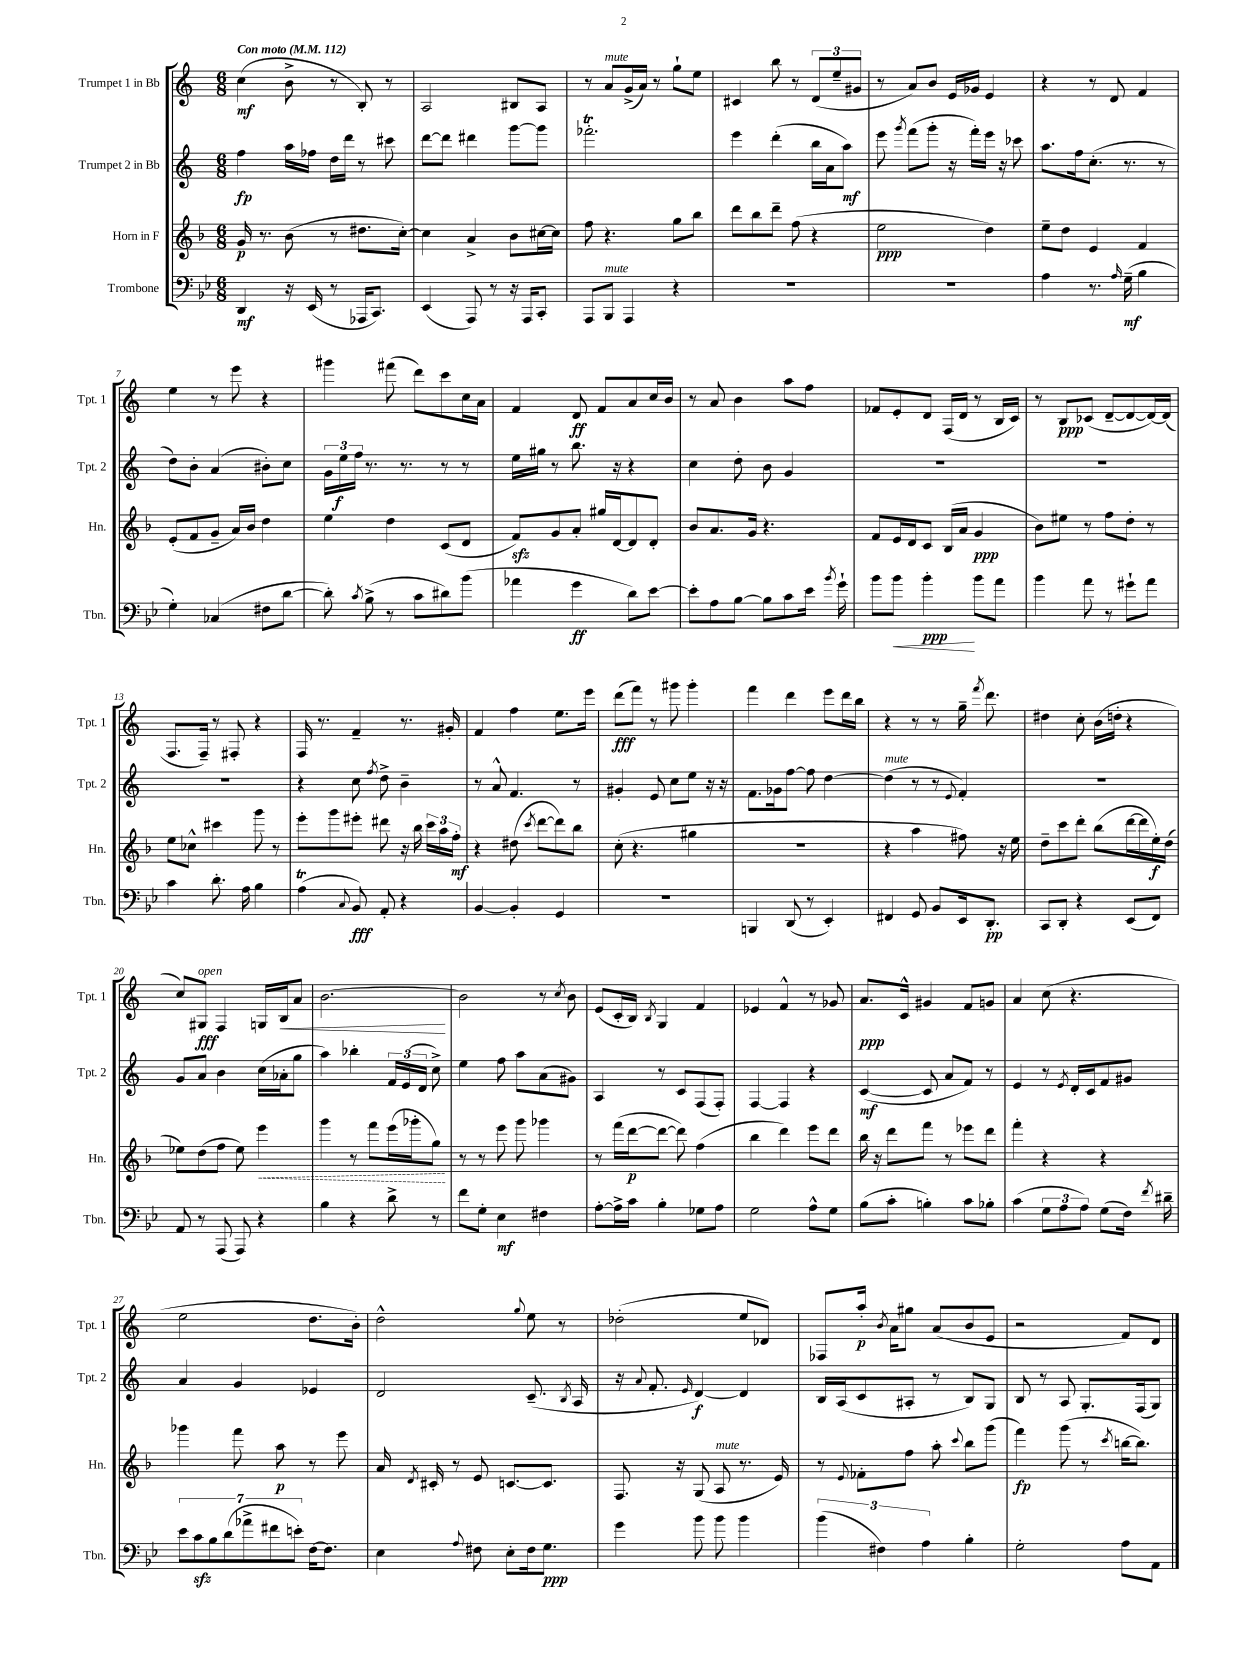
<<
\new StaffGroup <<
\new Staff = "s0" \with { instrumentName = "Trumpet 1 in Bb" shortInstrumentName = "Tpt. 1" } {
    \clef treble \key c \major \numericTimeSignature \time 6/8 \tempo "Con moto" 4 = 112
    \autoBeamOff c''4\mf( b'8-> r8 b8-.) r8 |
    a2 bis8[ a8] |
    r8 a'8[^\markup { \italic "mute" } g'16->( a'16]) r8 g''8[-! e''8] |
    cis'4 b''8 r8 \tuplet 3/2 { d'8[( e''8-- gis'8] } |
    r8 a'8[) b'8] e'16[ ges'16] e'4 |
    r4 r8 d'8 f'4 |
    e''4 r8 e'''8 r4 |
    gis'''4 fis'''8( d'''8[) c'''8 c''16 a'16] |
    f'4 d'8\ff f'8[ a'8 c''16 b'16] |
    r8 a'8 b'4 a''8[ f''8] |
    fes'8[ e'8-. d'8] f16[( d'16] r8 b16[ c'16]) |
    r8 b8[\ppp ces'8]( d'8[~-- d'8~ d'16~) d'16]( |
    f8.[ f16]--) r8 fis8-. r4 |
    f16 r8. f'4-- r8. gis'16-. |
    f'4 f''4 e''8.[ e'''16] |
    d'''8[\fff( f'''8]) r8 gis'''8 gis'''4-. |
    f'''4 d'''4 e'''8[ d'''16 b''16] |
    r4 r8 r8 g''16-- \acciaccatura { f'''8 } d'''8. |
    dis''4 c''8-. b'16[( d''16]-. r4 |
    c''8[) gis8]\fff^\markup { \italic "open" } f4 g16[ b16\< a'8] |
    b'2.~\! |
    b'2 r8 \acciaccatura { c''8 } b'8 |
    e'8[( c'16-. b16]) \acciaccatura { b8 } g4 f'4 |
    ees'4 f'4-^ r8 ges'8 |
    a'8.[\ppp c'16]-^ gis'4 f'8[ g'8] |
    a'4 c''8( r4. |
    e''2 d''8.[ b'16]-.) |
    d''2-^ \appoggiatura { g''8 } e''8 r8 |
    des''2-.( e''8[ des'8]) |
    fes8[ a''16]-.\p \acciaccatura { b'8 } a'16[ gis''8] a'8[( b'8 e'8] |
    r2 f'8[) d'8] \bar "|." |
}
\new Staff = "s1" \with { instrumentName = "Trumpet 2 in Bb" shortInstrumentName = "Tpt. 2" } {
    \clef treble \key c \major \numericTimeSignature \time 6/8
    \autoBeamOff f''4\fp a''16[ fes''16] d''16[ d'''16] r8 cis'''8 |
    d'''8[~ d'''8] dis'''4 g'''8[~ g'''8] |
    fes'''2.-.\trill |
    e'''4 d'''4-.( b''16[ a'16 a''8]\mf) |
    e'''8 \acciaccatura { g'''8 } f'''8[( g'''8]-. r16 f'''16[-.) e'''16] r16 ces'''8 |
    a''8.[ f''16 c''8.]-.( r8. r8 |
    d''8[) b'8]-. a'4( bis'8[-.) c''8] |
    \tuplet 3/2 { g'16[ e''16\f f''16] } r8. r8. r8 r8 |
    e''16[ gis''16] r8 b''8. r16 r4 |
    c''4 d''8-. b'8 g'4 |
    R2. |
    R2. |
    R2. |
    r4 c''8 \acciaccatura { f''8 } d''8-> b'4-- |
    r8 a'8-^ f'4. r8 |
    gis'4-. e'8 c''8[ e''8] r16 r16 |
    f'8.[ ges'16 f''8]~ f''8 d''4~ |
    d''4^\markup { \italic "mute" }( r8 r8 \appoggiatura { e'8 } f'4-.) |
    r2. |
    g'8[ a'8] b'4 c''16[( aes'16-. g''8] |
    a''4) bes''4-. \tuplet 3/2 { f'16[ e'16( d'16] } c''8->) |
    e''4 f''8 a''8[ a'8( gis'8]) |
    a4 r8 c'8[ f8( f8]-.) |
    f4~ f4 r4 |
    c'4~\mf( c'8 a'8[ f'8]) r8 |
    e'4 r8 \acciaccatura { e'8 } d'16[-. c'16 f'8 gis'8] |
    a'4 g'4 ees'4 |
    d'2 c'8.--( \acciaccatura { b8 } a16 |
    r16 \appoggiatura { a'8 } f'8.-. \grace { e'16 } d'4~\f) d'4 |
    b16[ a16( c'8 ais8]-. r8 b8[) g8] |
    b8 r8 a8 g8.[-. f16( g8]) \bar "|." |
}
\new Staff = "s2" \with { instrumentName = "Horn in F" shortInstrumentName = "Hn." } {
    \clef treble \key f \major \numericTimeSignature \time 6/8
    \autoBeamOff g'16\p r8. bes'8( r8 dis''8.[ c''16]~-.) |
    c''4 a'4-> bes'8[ cis''16~ cis''16] |
    f''8 r4. g''8[ bes''8] |
    d'''8[ bes''8 d'''8]-- f''8( r4 |
    e''2\ppp d''4) |
    e''8[-- d''8] e'4 f'4 |
    e'8[-.( f'8 g'8]-- a'16[) bes'16] d''4 |
    e''4 d''4 c'8[( d'8] |
    f'8[\sfz) g'8 a'8]-. gis''16[ d'16~ d'8 d'8]-. |
    bes'8[ a'8. g'16] r4. |
    f'8[ e'16 d'16 c'8] bes16[( a'16] g'4\ppp |
    bes'8[) eis''8] r8 f''8[ d''8]-. r8 |
    e''8[ ces''8]-^ cis'''4 g'''8 r8 |
    e'''8[-. g'''8 eis'''8]-. dis'''8 r16 bes''16 \tuplet 3/2 { c'''16[ a''16 f''16]-.\mf } |
    r4 dis''8( \acciaccatura { c'''8 } d'''8[~ d'''8) bes''8] |
    c''8-.( r4. gis''4 |
    r2. |
    r4 a''4 fis''8) r16 e''16 |
    d''8[-- c'''8 d'''8]-. bes''8[( d'''16~ d'''16 e''16-.\f) d''16]( |
    ees''8[) d''8( f''8] ees''8) \once \override Hairpin.style = #'dashed-line e'''4\< |
    g'''4 r8 f'''8[ e'''16( ges'''16-. g''8]\!) |
    r8 r8 e'''8 g'''8 ges'''4 |
    r8 f'''16[( d'''16~\p d'''8]~ d'''8) f''4( |
    bes''4 d'''4) e'''8[ d'''8] |
    bes''16 r16 d'''8[ f'''8] r8 ees'''8[ d'''8] |
    f'''4-. r4 r4 |
    ges'''4 f'''8 a''8\p r8 e'''8 |
    a'16 \acciaccatura { d'8 } cis'16-. r8 e'8 c'8.[~ c'8.] |
    f8. r16 g8( a8^\markup { \italic "mute" } r8. e'16) |
    r8 \appoggiatura { e'8 } fes'8[-. f''8] a''8-. \appoggiatura { c'''8 } bes''8[ g'''8]( |
    f'''4\fp) g'''8( r8 \acciaccatura { c'''8 } b''16[~ b''8.]) \bar "|." |
}
\new Staff = "s3" \with { instrumentName = "Trombone" shortInstrumentName = "Tbn." } {
    \clef bass \key bes \major \numericTimeSignature \time 6/8
    \autoBeamOff d,4\mf r16 ees,16( r8 aes,,16[ c,8.]) |
    ees,4( a,,8) r8 r16 a,,16[ c,8]-. |
    a,,8[ bes,,8]^\markup { \italic "mute" } a,,4 r4 |
    R2. |
    R2. |
    a4 r8. \grace { a16 } g16--\mf( bes4 |
    g4-.) ces4( fis8[ d'8]~ |
    d'8-.) \acciaccatura { c'8 } bes8->( r8 c'8[ dis'8) bes'8]( |
    aes'4 g'4\ff d'8[) ees'8]~ |
    ees'8[-. a8 bes8]~ bes8[ c'8 ees'16] \acciaccatura { bes'8 } g'16-! |
    bes'8[ bes'8]\< bes'4-.\ppp\! bes'8[ a'8] |
    bes'4 a'8 r8 gis'8[-! a'8] |
    c'4 d'8.-. a16 bes4 |
    a4\trill( \appoggiatura { c8 } bes,8\fff) a,8-. r4 |
    bes,4~ bes,4-. g,4 |
    R2. |
    b,,4 d,8( r8 ees,4-.) |
    fis,4 g,8 bes,8[ ees,16 d,8.]-.\pp |
    c,8[ d,8]-. r4 ees,8[( f,8]) |
    a,8 r8 a,,8( a,,8) r4 |
    bes4 r4 d'8-> r8 |
    f'8[ g8]-. ees4\mf fis4 |
    a8[~-. a16-> c'16] bes4-. ges8[ a8] |
    g2 a8[-^ g8] |
    bes8[( c'8]-. b4-.) c'8[ bes8]-. |
    c'4( \tuplet 3/2 { g8[ a8 a8]) } g8[( f16]) \acciaccatura { f'8 } dis'16-- |
    \tuplet 7/4 { ees'8[ c'8\sfz bes8 d'8( aes'8-> fis'8 e'8]-.) } f16[~ f8.] |
    ees4 \appoggiatura { a8 } fis8 ees8[-. fis16 g8.]\ppp |
    g'4 bes'8 bes'8 bes'4 |
    \tuplet 3/2 { bes'4( fis4) a4 } bes4-. |
    g2-. a8[ a,8] \bar "|." |
}
>>
>>
